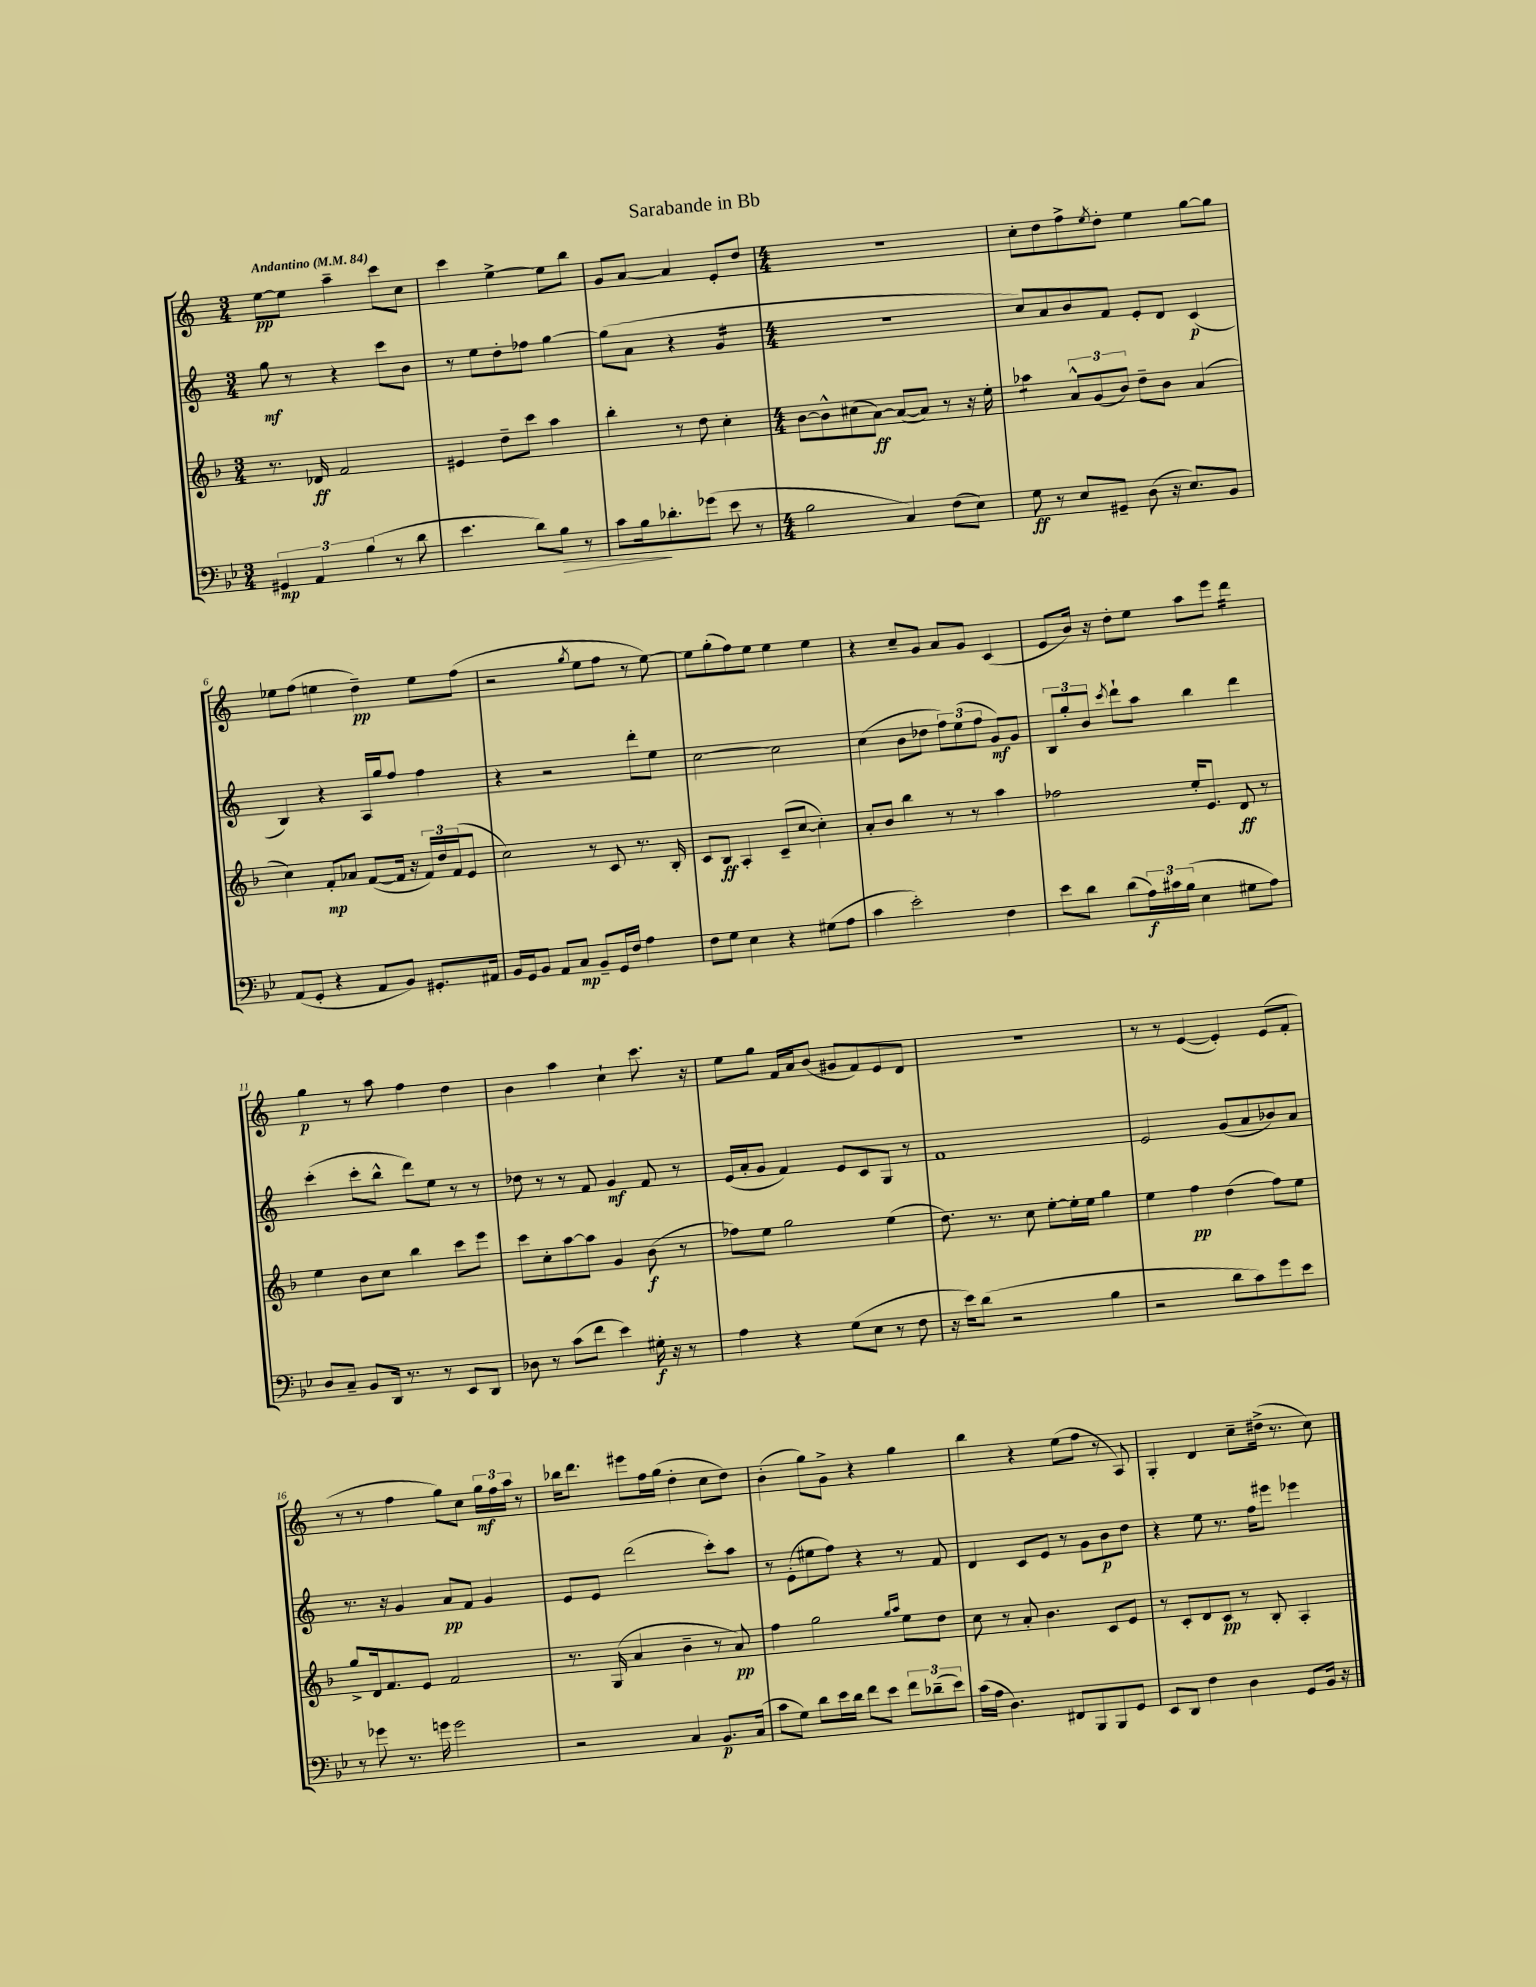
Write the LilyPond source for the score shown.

\header { title = "Sarabande in Bb" }
<<
\new StaffGroup <<
\new Staff = "s0" {
    \clef treble \key c \major \numericTimeSignature \time 3/4 \tempo "Andantino" 4 = 84
    e''8~\pp e''8 a''4-- c'''8 c''8 |
    c'''4 e''4~-> e''8 b''8 |
    g'8 a'8~ a'4 e'8-. d''8 |
    \numericTimeSignature \time 4/4 R1 |
    c''8-. d''8 f''8-> \acciaccatura { e''8 } d''8-. e''4 g''8~ g''8 |
    ees''8 f''8( e''4 d''4--\pp) e''8 f''8( |
    r2 \acciaccatura { g''8 } e''8 f''8 r8 e''8~) |
    e''8 g''8-.( f''8) e''8 e''4 e''4 |
    r4 c''8-- g'8 a'8 g'8 c'4( |
    e'8 b'16) r16 d''8-. e''8 a''8 e'''8 d'''4:16 |
    g''4\p r8 a''8 f''4 d''4 |
    b'4 a''4 c''4-! c'''8. r16 |
    e''8 g''8 f'16 a'16 b'8( gis'8 f'8) e'8 d'8 |
    R1 |
    r8 r8 e'4~( e'4-.) e'8( f'8-. |
    r8 r8 f''4 g''8) c''8 \tuplet 3/2 { g''16\mf f''16 a''16 } r8 |
    bes''16 d'''8. eis'''8 f''16 g''16( d''4-. c''8 d''8) |
    b'4-.( g''8) g'8-> r4 g''4 |
    b''4 r4 e''8( f''8 r8 a8) |
    g4-. d'4 c''8-- dis''16->( r8. c''8) \bar "|." |
}
\new Staff = "s1" {
    \clef treble \key c \major \numericTimeSignature \time 3/4
    g''8\mf r8 r4 c'''8 b'8 |
    r8 e''8 d''8-. fes''8 g''4~ |
    g''8( a'8 r4 g'4:16 |
    \numericTimeSignature \time 4/4 r1 |
    c''8) a'8 b'8 f'8 e'8-. d'8 c'4\p( |
    b4) r4 a16 g''16 f''8 f''4 |
    r4 r2 d'''8-. e''8 |
    c''2~ c''2 |
    c''4( b'8 des''8 \tuplet 3/2 { f''8) e''8( f''8 } g'8\mf) g'8 |
    \tuplet 3/2 { b8 g''8-. b'8 } \acciaccatura { c'''8 } d'''8-! a''8 b''4 d'''4 |
    c'''4-.( c'''8-. b''8-^ d'''8) e''8 r8 r8 |
    des''8 r8 r8 f'8 g'4\mf f'8 r8 |
    e'16( a'16-. g'8 f'4) e'8 c'8 g8 r8 |
    f'1 |
    e'2 g'8( a'8 bes'8) a'8 |
    r8. r16 g'4 a'8\pp f'8 g'4 |
    e'8 e'8 d'''2( c'''8-.) a''8 |
    r8 e'8-.( eis''8 f''8) r4 r8 f'8 |
    d'4 c'8 e'8 r8 g'8 b'8\p d''8 |
    r4 e''8 r8. f''16 eis'''8 ees'''4 \bar "|." |
}
\new Staff = "s2" {
    \clef treble \key f \major \numericTimeSignature \time 3/4
    r8. des'16\ff f'2 |
    eis'4 d''8-- c'''8 a''4 |
    bes''4-. r8 d''8 c''4-. |
    \numericTimeSignature \time 4/4 bes'8~ bes'8-^ cis''8( a'8~\ff) a'8~( a'8) r8 r16 e''16-. |
    aes''4:8 \tuplet 3/2 { a'8-^ g'8( bes'8) } d''8-- bes'8 a'4( |
    c''4) f'8-.\mp aes'8 f'8~( f'16 r16 \tuplet 3/2 { f'16) d''16 f'16( } e'8 |
    c''2) r8 c'8 r8. bes16-. |
    c'8 bes8\ff a4-. c'8--( c''8~ c''4-.) |
    a'8-. bes'8 bes''4 r8 r8 a''4 |
    fes''2 e''16-. e'8. d'8\ff r8 |
    e''4 bes'8 c''8 bes''4 c'''8 e'''8 |
    c'''8 c''8-. a''8~ a''8 g'4 bes'8\f( r8 |
    fes''8) e''8 g''2 e''4( |
    d''8.) r8. c''8 e''8~-. e''16-. e''16 g''4 |
    e''4 f''4\pp d''4( f''8) e''8 |
    g''8-> d'16 f'8. e'8 f'2 |
    r8. g16( a'4 bes'4-- r8 a'8\pp) |
    f''4 g''2 \grace { g''16 a''16 } e''8 d''8 |
    c''8 r8 a'8-. bes'4. c'8 e'8 |
    r8 c'8-. d'8 c'8\pp r8 bes8-. a4-. \bar "|." |
}
\new Staff = "s3" {
    \clef bass \key bes \major \numericTimeSignature \time 3/4
    \tuplet 3/2 { gis,4\mp a,4 bes4( } r8 d'8 |
    ees'4. d'8) bes8\> r8 |
    c'8 bes16\! des'8.-. ges'8( ees'8 r8 |
    \numericTimeSignature \time 4/4 bes2 c4) f8( ees8) |
    g8\ff r8 ees8 gis,8-- d8( r16 ees8.) bes,8 |
    a,8( g,8-. r4 a,8 bes,8) gis,8.-. ais,16 |
    bes,16 g,16 bes,8 a,8 c8\mp bes,8-- g,16 f16 a4 |
    f8 g8 ees4 r4 gis8( a8 |
    c'4 ees'2-.) f4 |
    ees'8 d'8 d'8( \tuplet 3/2 { a16\f) cis'16 bes16( } ees4 gis8 a8) |
    d8 c8-- bes,8 d,16 r8. r8 ees,8 d,8 |
    des8 r8 c'8( f'8 ees'4) gis16-.\f r16 r8 |
    a4 r4 g8( ees8 r8 f8 |
    r16 ees'16) d'8( r2 bes4 |
    r2 d'8 c'8) g'8 ees'8 |
    r8 ges'8 r8. g'16 g'2 |
    r2 c4 bes,8.\p c16( |
    c'8 g8) d'8 ees'16 d'16 f'8 ees'8 \tuplet 3/2 { f'8 des'8--( ees'8) } |
    c'16( a16 d4.) fis,8 bes,,8 bes,,8 g,8 |
    ees,8 d,8 f4 d4 g,8 bes,16 r16 \bar "|." |
}
>>
>>
